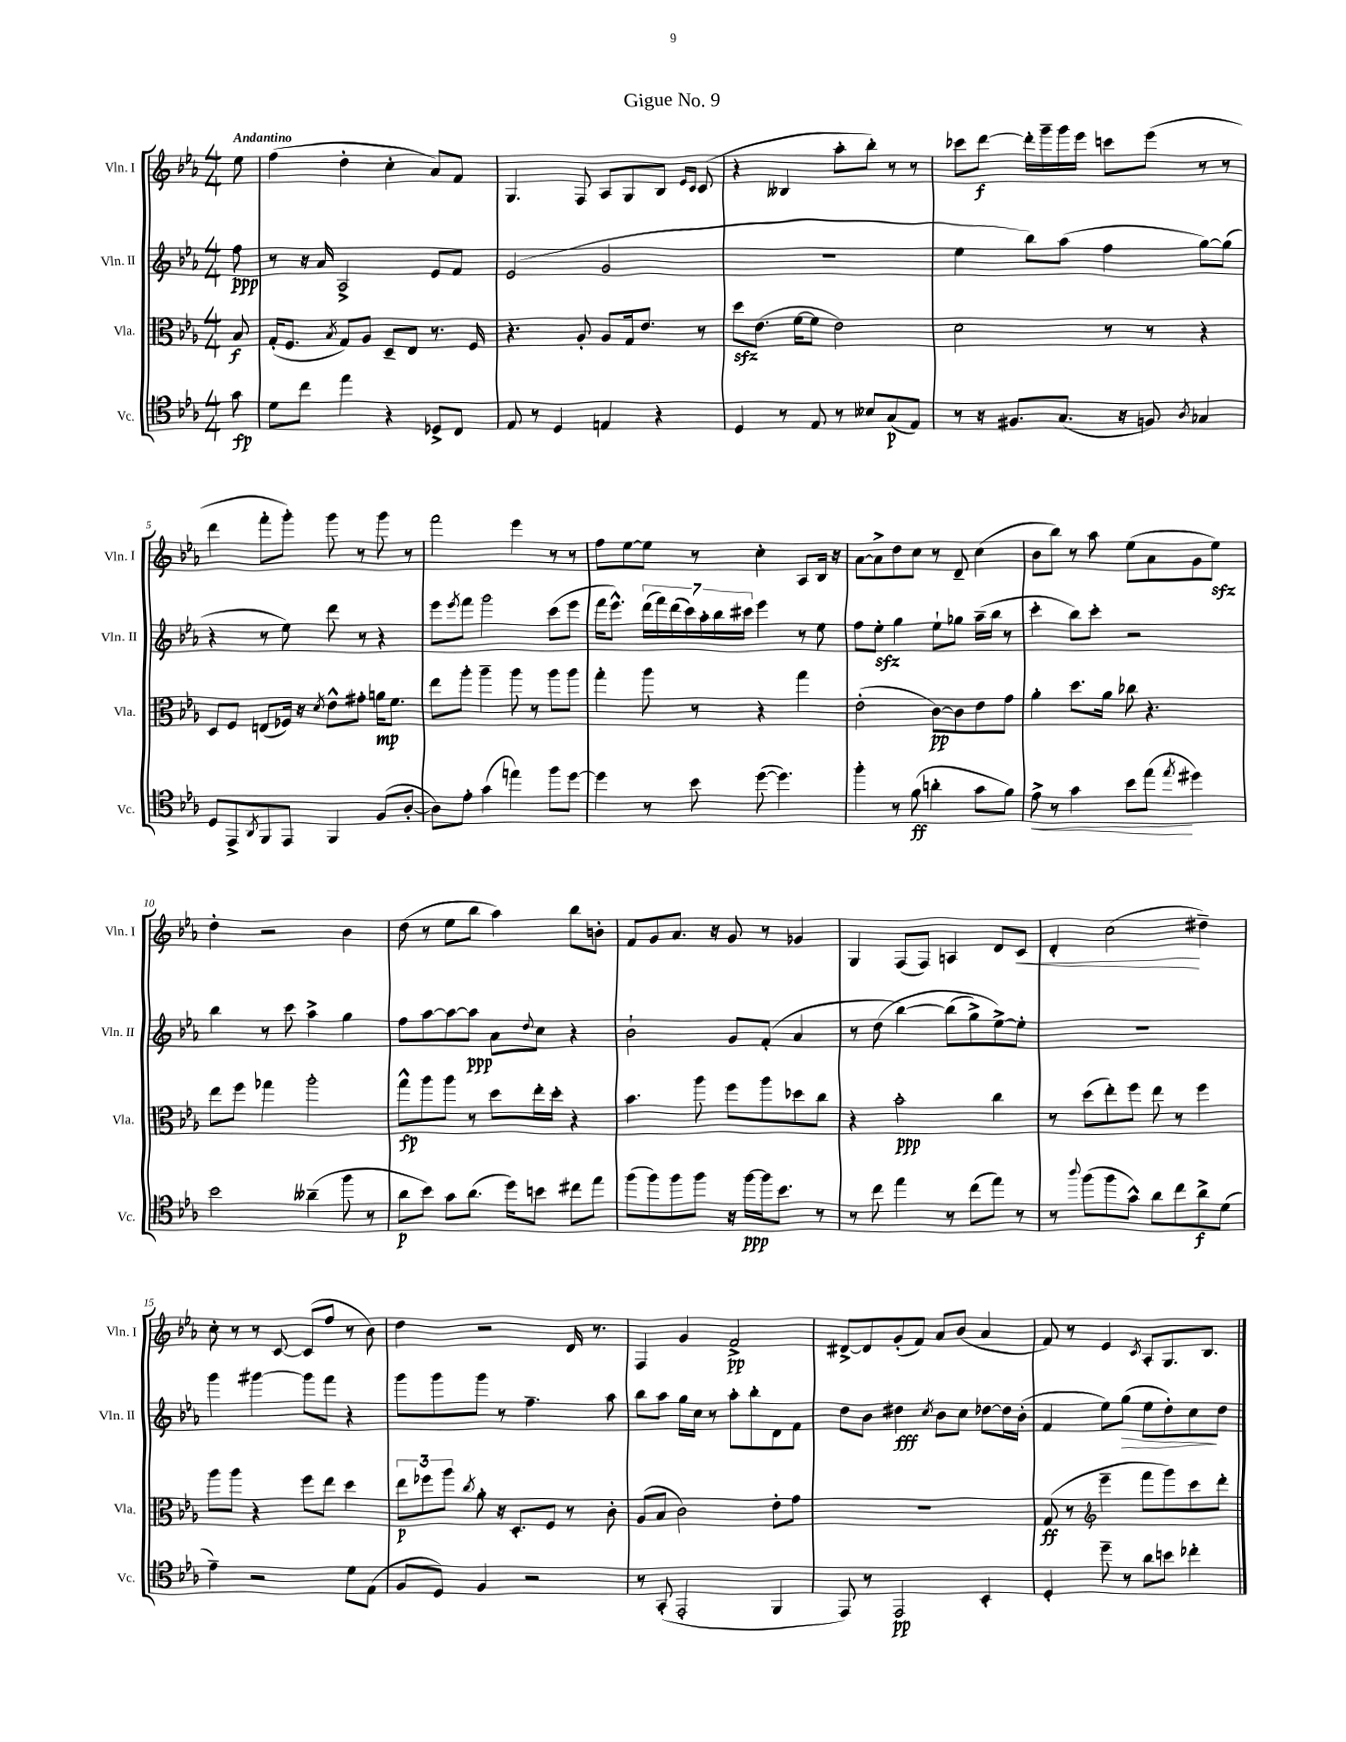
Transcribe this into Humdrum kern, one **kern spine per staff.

**kern	**dynam	**kern	**dynam	**kern	**dynam	**kern	**dynam
*part4	*part4	*part3	*part3	*part2	*part2	*part1	*part1
*staff4	*staff4	*staff3	*staff3	*staff2	*staff2	*staff1	*staff1
*I"Vc.	*	*I"Vla.	*	*I"Vln. II	*	*I"Vln. I	*
*I'Vc.	*	*I'Vla.	*	*I'Vln. II	*	*I'Vln. I	*
*clefC4	*	*clefC3	*	*clefG2	*	*clefG2	*
*k[b-e-a-]	*	*k[b-e-a-]	*	*k[b-e-a-]	*	*k[b-e-a-]	*
*M4/4	*	*M4/4	*	*M4/4	*	*M4/4	*
=	=	=	=	=	=	=	=
!	!	!	!	!	!	!LO:TX:a:B:t=Andantino	!
8g\	fp	8B-/	f	8ff\	ppp	8ee-\	.
=1	=1	=1	=1	=1	=1	=1	=1
8d\L	.	(16G'/KL	.	8r	.	(4ff\	.
.	.	8.F/J	.	.	.	.	.
8cc\J	.	.	.	16r	.	.	.
.	.	.	.	16a-/	.	.	.
.	.	8qB-/	.	.	.	.	.
4ee-\	.	8G/L)	.	2A-^/	.	4dd'\	.
.	.	8A-/J	.	.	.	.	.
4r	.	8D~/L	.	.	.	4cc'\	.
.	.	8E-/J	.	.	.	.	.
8D-X^/L	.	8.r	.	8e-/L	.	8a-/L)	.
8C/J	.	.	.	8f/J	.	8f/J	.
.	.	16F/	.	.	.	.	.
=2	=2	=2	=2	=2	=2	=2	=2
8E-/	.	4.r	.	(2e-/	.	4.G/	.
8r	.	.	.	.	.	.	.
4D/	.	.	.	.	.	.	.
.	.	8A-'/	.	.	.	8F/	.
4En/	.	8A-/L	.	2g/	.	8A-/L	.
.	.	16G/k	.	.	.	8G/	.
.	.	8.e-/J	.	.	.	.	.
4r	.	.	.	.	.	8B-/J	.
.	.	.	.	.	.	16qqe-/LL	.
.	.	.	.	.	.	16qqc/JJ	.
.	.	8r	.	.	.	(8c/	.
=3	=3	=3	=3	=3	=3	=3	=3
4D/	.	8ddzz\L	.	1r	.	4r	.
.	.	(8.e-\J	.	.	.	.	.
8r	.	.	.	.	.	4B--X/	.
.	.	[16f\KL	.	.	.	.	.
8E-/	.	8f\J]	.	.	.	.	.
8r	.	2e-\)	.	.	.	8aa-'\L	.
8B--X/L	.	.	.	.	.	8bb-'\J)	.
(8G/	p	.	.	.	.	8r	.
8E-/J)	.	.	.	.	.	8r	.
=4	=4	=4	=4	=4	=4	=4	=4
8r	.	2d\	.	4ee-\	.	8ccc-X\L	.
16r	.	.	.	.	.	[8ddd\J	f
8.F#X/L	.	.	.	.	.	.	.
.	.	.	.	8bb-\L)	.	16ddd'\LL]	.
.	.	.	.	.	.	16ggg~\	.
(8.G/J	.	.	.	(8aa-\J	.	16ggg\	.
.	.	.	.	.	.	16eee-\JJ	.
.	.	8r	.	4ff\	.	8cccn\L	.
16r	.	.	.	.	.	.	.
8Fn/)	.	8r	.	.	.	(8eee-\J	.
8qA-/	.	.	.	.	.	.	.
4G-X/	.	4r	.	[8gg\L)	.	8r	.
.	.	.	.	(8gg\J]	.	8r	.
!!LO:LB:g=z
=5	=5	=5	=5	=5	=5	=5	=5
8D/L	.	8D/L	.	4r	.	4ddd\	.
8EE-^/	.	8F/J	.	.	.	.	.
8qAA-/	.	.	.	.	.	.	.
8FF/	.	(8En/L	.	8r	.	8fff'\L	.
8EE-/J	.	16F-X/Jk)	.	8ee-\)	.	8ggg'\J)	.
.	.	16r	.	.	.	.	.
.	.	8qd/	.	.	.	.	.
4FF/	.	8e-^^\L	.	8ddd\	.	8ggg\	.
.	.	8g#X'\J	.	8r	.	8r	.
(8F/L	.	16an\KL	mp	4r	.	8ggg\	.
.	.	8.f\J	.	.	.	.	.
[8A-'/J	.	.	.	.	.	8r	.
=6	=6	=6	=6	=6	=6	=6	=6
8A-\L])	.	8ee-\L	.	8eee-\L	.	2fff\	.
.	.	.	.	8qeee-/	.	.	.
8e-'\J	.	8aa-'\J	.	8fff\J	.	.	.
(4g\	.	4aa-~\	.	2ggg\	.	.	.
4een\)	.	8aa-\	.	.	.	4eee-\	.
.	.	8r	.	.	.	.	.
8ff\L	.	8aa-\L	.	(8ccc\L	.	8r	.
[8dd\J	.	8aa-\J	.	8eee-\J	.	8r	.
=7	=7	=7	=7	=7	=7	=7	=7
4dd\]	.	4gg'\	.	16fff\KL	.	8ff\L	.
.	.	.	.	8.eee-^^\J)	.	.	.
.	.	.	.	.	.	[8ee-\	.
8r	.	8aa-\	.	(28ddd\LL	.	8ee-\J]	.
.	.	.	.	28fff\)	.	.	.
.	.	.	.	(28ddd\	.	.	.
.	.	.	.	28ccc\)	.	.	.
8b-\	.	8r	.	.	.	8r	.
.	.	.	.	28aa-'\	.	.	.
.	.	.	.	28bb-\	.	.	.
.	.	.	.	28ccc#X\JJ	.	.	.
([8dd\	.	4r	.	4eee-\	.	4cc'\	.
4.dd\])	.	.	.	.	.	.	.
.	.	4gg\	.	8r	.	8A-/L	.
.	.	.	.	8ee-\	.	16B-/Jk	.
.	.	.	.	.	.	16r	.
=8	=8	=8	=8	=8	=8	=8	=8
4ff'\	.	(2e-'\	.	8ff\L	.	[8a-\L	.
.	.	.	.	8ee-zz'\J	.	8a-^\]	.
8r	.	.	.	4gg\	.	8dd\	.
(8f\	ff	.	.	.	.	8cc\J	.
4an'\	.	[8c\L)	pp	8ee-`\L	.	8r	.
.	.	8c\]	.	8gg-X\J	.	8d~/	.
8g\L	.	8e-\	.	(16aa-~\LL	.	(4cc\	.
.	.	.	.	16bb-\JJ	.	.	.
8f\J)	.	8g\J	.	8r	.	.	.
=9	=9	=9	=9	=9	=9	=9	=9
!	!LO:HP:b	!	!	!	!	!	!
8e-^\	<	4a-'\	.	4ccc'\	.	8b-\L	.
8r	.	.	.	.	.	8bb-\J)	.
4g\	.	8.dd\L	.	8bb-\L)	.	8r	.
.	.	.	.	8ccc'\J	.	8aa-\	.
.	.	16a-\Jk	.	.	.	.	.
8b-\L	.	8cc-X\	.	2r	.	(8ee-\L	.
(8ee-\J	.	4.r	.	.	.	8a-\	.
8qee-/	.	.	.	.	.	.	.
4dd#X\)	[	.	.	.	.	8g\	.
.	.	.	.	.	.	8ee-zz\J)	.
!!LO:LB:g=z
=10	=10	=10	=10	=10	=10	=10	=10
2b-\	.	8ee-\L	.	4bb-\	.	4dd'\	.
.	.	8ff\J	.	.	.	.	.
.	.	4gg-X\	.	8r	.	2r	.
.	.	.	.	8ccc\	.	.	.
(4a--X~\	.	2aa-'\	.	4aa-^\	.	.	.
8ff\	.	.	.	4gg\	.	4b-\	.
8r	.	.	.	.	.	.	.
=11	=11	=11	=11	=11	=11	=11	=11
8a-\L	p	8gg^^\L	fp	8ff\L	.	(8dd\	.
8b-\J)	.	8aa-\	.	[8aa-\	.	8r	.
8g\L	.	8aa-\J	.	8aa-\_	.	8ee-\L	.
(8.a-\J	.	8r	.	8aa-\J]	ppp	8bb-\J	.
.	.	8dd\L	.	8a-\L	.	4aa-\)	.
16dd\KL)	.	.	.	.	.	.	.
.	.	.	.	8qqdd/	.	.	.
8bn\J	.	16ee-'\L	.	8cc\J	.	.	.
.	.	16dd'\JJ	.	.	.	.	.
8cc#X\L	.	4r	.	4r	.	8bb-\L	.
8ee-\J	.	.	.	.	.	8bn'\J	.
=12	=12	=12	=12	=12	=12	=12	=12
(8ff\L	.	4.b-\	.	2b-`\	.	8f/L	.
8ff\)	.	.	.	.	.	8g/	.
8ff\	.	.	.	.	.	8.a-/J	.
8ff\J	.	8aa-\	.	.	.	.	.
.	.	.	.	.	.	16r	.
16r	.	8ff\L	.	8g/L	.	8g/	.
[16ff\LL	ppp	.	.	.	.	.	.
16ff\J]	.	8aa-\	.	(8f'/J	.	8r	.
8.b-\J	.	.	.	.	.	.	.
.	.	8dd-X\	.	4a-/	.	4g-X/	.
8r	.	8cc\J	.	.	.	.	.
=13	=13	=13	=13	=13	=13	=13	=13
8r	.	4r	.	8r	.	4G/	.
8cc\	.	.	.	(8dd\	.	.	.
4ee-\	.	2b-'\	ppp	[4bb-\)	.	(8F/L	.
.	.	.	.	.	.	8F/J)	.
8r	.	.	.	(8bb-\L]	.	4An/	.
(8cc\L	.	.	.	8gg^\)	.	.	.
8ee-\J)	.	4cc\	.	[8ee-^\)	.	8d/L	.
!	!	!	!	!	!	!	!LO:HP:b
8r	.	.	.	8ee-'\J]	.	8c/J	<
=14	=14	=14	=14	=14	=14	=14	=14
8r	.	8r	.	1r	.	4d'/	.
8qqaa-/	.	.	.	.	.	.	.
(8ff\L	.	(8dd\L	.	.	.	.	.
8ff\	.	8ee-'\)	.	.	.	(2cc\	.
8g^^\J)	.	8ff\J	.	.	.	.	.
8a-\L	.	8ee-\	.	.	.	.	.
8cc\	.	8r	.	.	.	.	.
8a-^\	f	4ff\	.	.	.	4dd#X~\)	[
(8d\J	.	.	.	.	.	.	.
!!LO:LB:g=z
=15	=15	=15	=15	=15	=15	=15	=15
4e-~\)	.	8aa-\L	.	4ggg\	.	8cc'\	.
.	.	8aa-\J	.	.	.	8r	.
2r	.	4r	.	[4ggg#X\	.	8r	.
.	.	.	.	.	.	[8c/	.
.	.	8ff\L	.	8ggg#\L]	.	(8c/L]	.
.	.	8ee-\J	.	8fff\J	.	8ff/J	.
8d\L	.	4dd\	.	4r	.	8r	.
(8E-\J	.	.	.	.	.	8b-\)	.
=16	=16	=16	=16	=16	=16	=16	=16
8F/L	.	12ee-\L	p	8ggg\L	.	4dd\	.
.	.	12ff-X\	.	.	.	.	.
8D/J)	.	.	.	8ggg\	.	.	.
.	.	12aa-\J	.	.	.	.	.
.	.	8qcc/	.	.	.	.	.
4F/	.	8a-'\	.	8ggg\J	.	2r	.
.	.	16r	.	8r	.	.	.
.	.	8.D'/L	.	.	.	.	.
2r	.	.	.	4.ff~\	.	.	.
.	.	8F/J	.	.	.	.	.
.	.	8r	.	.	.	16d/	.
.	.	.	.	.	.	8.r	.
.	.	8c'\	.	8aa-\	.	.	.
=17	=17	=17	=17	=17	=17	=17	=17
8r	.	(8A-/L	.	8bb-\L	.	4F/	.
(8GG'/	.	8B-/J	.	8aa-\J	.	.	.
2EE-'/	.	2c\)	.	16gg\LL	.	4g/	.
.	.	.	.	16cc\JJ	.	.	.
.	.	.	.	8r	.	.	.
.	.	.	.	8aa-'\L	.	2f^/	pp
.	.	.	.	8bb-'\	.	.	.
4FF/	.	8e-'\L	.	8d\	.	.	.
.	.	8g\J	.	8f\J	.	.	.
=18	=18	=18	=18	=18	=18	=18	=18
8EE-/)	.	1r	.	8dd\L	.	[8d#X^/L	.
8r	.	.	.	8b-\J	.	8d#/]	.
2EE-/	pp	.	.	4dd#X\	fff	(8g'/	.
.	.	.	.	.	.	8f/J)	.
.	.	.	.	8qcc/	.	.	.
.	.	.	.	8b-\L	.	8a-/L	.
.	.	.	.	8cc\J	.	(8b-/J	.
4BB-'/	.	.	.	[8dd-X\L	.	4a-/	.
.	.	.	.	16dd-\L]	.	.	.
.	.	.	.	(16b-'\JJ	.	.	.
=19	=19	=19	=19	=19	=19	=19	=19
4D'/	.	(8G/	ff	4f/	.	8f/)	.
.	.	8r	.	.	.	8r	.
*	*	*clefG2	*	*	*	*	*
8dd~\	.	4eee-~\	.	8ee-\L)	.	4e-/	.
!	!	!	!	!	!LO:HP:b	!	!
8r	.	.	.	(8gg\J	>	.	.
.	.	.	.	.	.	8qc/	.
8a-\L	.	8fff\L	.	8ee-\L	.	8A-'/L	.
8bn\J	.	8ggg\)	.	8dd'\)	.	8.G/	.
4cc-X'\	.	8ccc\	.	8cc\	.	.	.
.	.	.	.	.	.	8.B-/J	.
.	.	8ddd'\J	.	8dd\J	]	.	.
==	==	==	==	==	==	==	==
*-	*-	*-	*-	*-	*-	*-	*-
